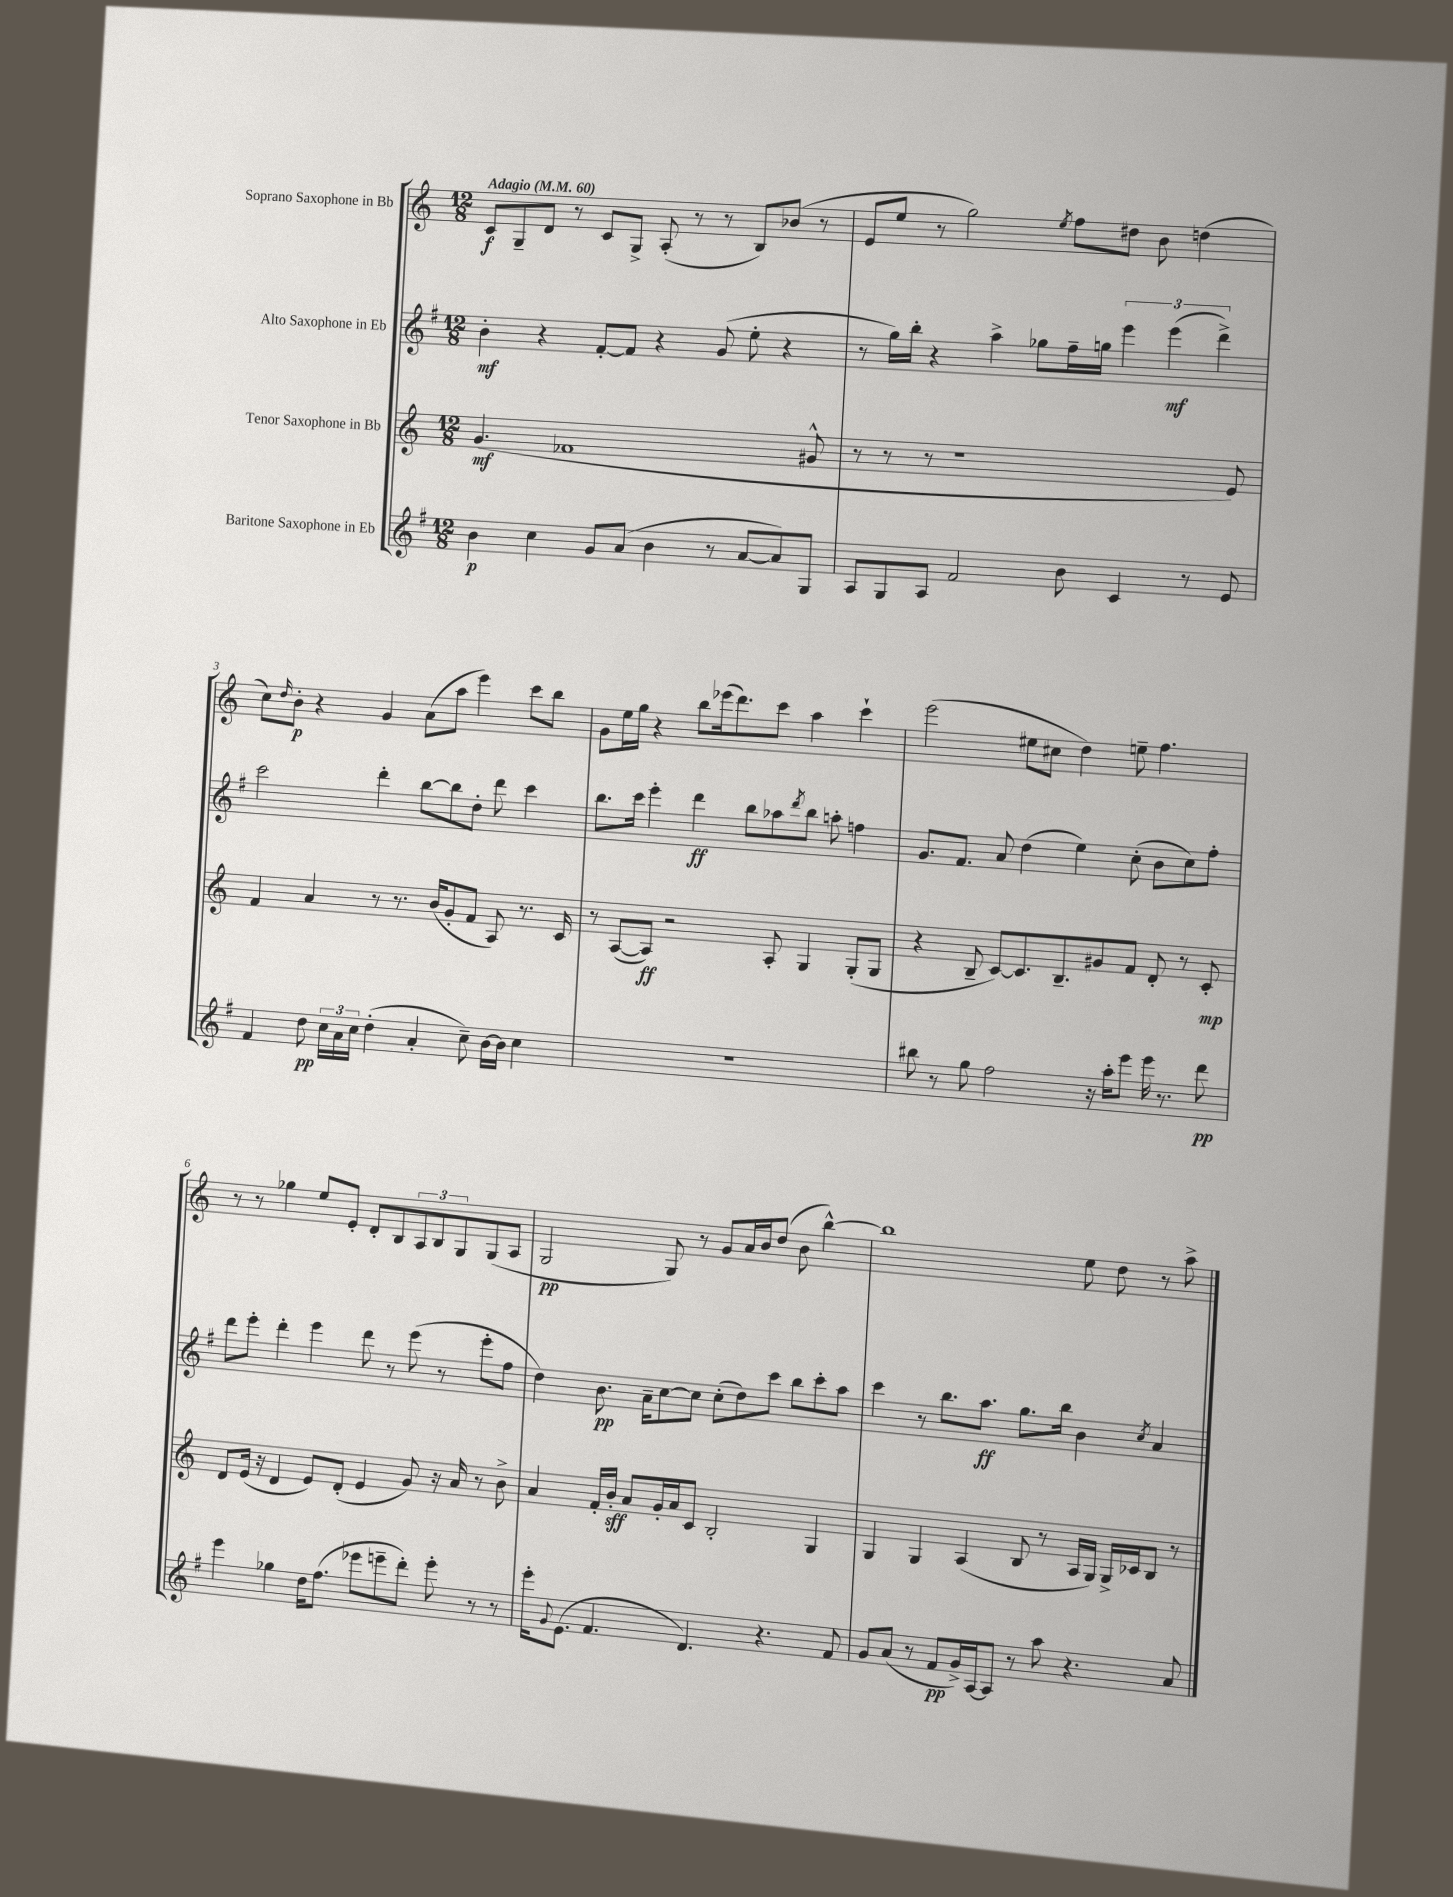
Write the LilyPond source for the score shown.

<<
\new StaffGroup <<
\new Staff = "s0" \with { instrumentName = "Soprano Saxophone in Bb" } {
    \clef treble \key c \major \numericTimeSignature \time 12/8 \tempo "Adagio" 4 = 60
    c'8\f g8-- d'8 r8 c'8 g8-> a8-.( r8 r8 b8) bes'8( r8 |
    e'8 e''8 r8 g''2) \acciaccatura { e''8 } f''8 dis''8 b'8 d''4( |
    c''8) \grace { d''16 } b'8-.\p r4 g'4 a'8( a''8 e'''4) c'''8 b''8 |
    g'8 e''16 g''16 r4 b''8 ees'''16( d'''8.) c'''8 a''4 c'''4-! |
    e'''2( eis''8 cis''8 d''4) e''8-- f''4. |
    r8 r8 ges''4 e''8 e'8-. d'8-. b8 \tuplet 3/2 { a8 b8 g8 } g8( a8 |
    g2\pp g8) r8 g'8 a'16 b'16 d''8( b'8 b''4~-^) |
    b''1 e''8 d''8 r8 a''8-> \bar "|." |
}
\new Staff = "s1" \with { instrumentName = "Alto Saxophone in Eb" } {
    \clef treble \key g \major \numericTimeSignature \time 12/8
    b'4-.\mf r4 fis'8~-. fis'8 r4 g'8( e''8-. r4 |
    r8 g''16) b''16-. r4 a''4-> ges''8 fis''16-- g''16 \tuplet 3/2 { e'''4 e'''4\mf( d'''4->) } |
    c'''2 d'''4-. b''8~ b''8 d''8-. d'''8 c'''4 |
    b''8. c'''16 e'''4-. d'''4\ff b''8 aes''8 \acciaccatura { d'''8 } b''8 a''8-. f''4 |
    g'8. fis'8. a'8 d''4( e''4) c''8-.( b'8 c''8) fis''8-. |
    d'''8 e'''8-. d'''4-. e'''4 d'''8 r8 e'''8( r8 e'''8-. fis''8 |
    d''4) b'8.\pp a'16-- c''8~ c''8 c''8-.( d''8) c'''8 b''8 c'''8-. a''8 |
    c'''4 r8 b''8. a''8.\ff g''8. b''16 b'4 \acciaccatura { c''8 } a'4 \bar "|." |
}
\new Staff = "s2" \with { instrumentName = "Tenor Saxophone in Bb" } {
    \clef treble \key c \major \numericTimeSignature \time 12/8
    g'4.\mf( fes'1 gis'8-^ |
    r8 r8 r8 r1 e'8) |
    f'4 a'4 r8 r8. b'16( g'8-. f'8 a8) r8. c'16 |
    r8 a8~( a8\ff) r2 a8-. g4 g8-.( g8 |
    r4 b8-- c'8~) c'8. b8.-- gis'8 f'8 d'8-. r8 c'8-.\mp |
    d'8 e'16( r16 d'4 e'8) d'8-.( e'4 g'8) r16 a'16 r8 b'8-> |
    a'4 f'16-. b'16-.\sff a'8 g'16-. a'16 c'8 b2-. g4 |
    g4 g4 a4( b8 r8 a16 g16) g16-> ces'16 b8 r8 \bar "|." |
}
\new Staff = "s3" \with { instrumentName = "Baritone Saxophone in Eb" } {
    \clef treble \key g \major \numericTimeSignature \time 12/8
    b'4\p c''4 g'8 a'8( b'4 r8 a'8~ a'8) g8 |
    a8 g8 a8 fis'2 b'8 c'4 r8 e'8 |
    fis'4 d''8\pp \tuplet 3/2 { c''16 a'16 c''16 } d''4-.( a'4-. c''8--) b'16~ b'16 c''4 |
    R1. |
    bis''8 r8 g''8 fis''2 r16 a''16-. e'''8 e'''16 r8. d'''8\pp |
    e'''4 ges''4 d''16 fis''8.( ees'''8 e'''8-- d'''8-.) e'''8-. r8 r8 |
    e'''16-. \appoggiatura { g'8 } e'8.( fis'4. d'4.) r4. fis'8 |
    g'8 a'8( r8 fis'8\pp g'16->) a16~ a8 r8 a''8 r4. a'8 \bar "|." |
}
>>
>>
